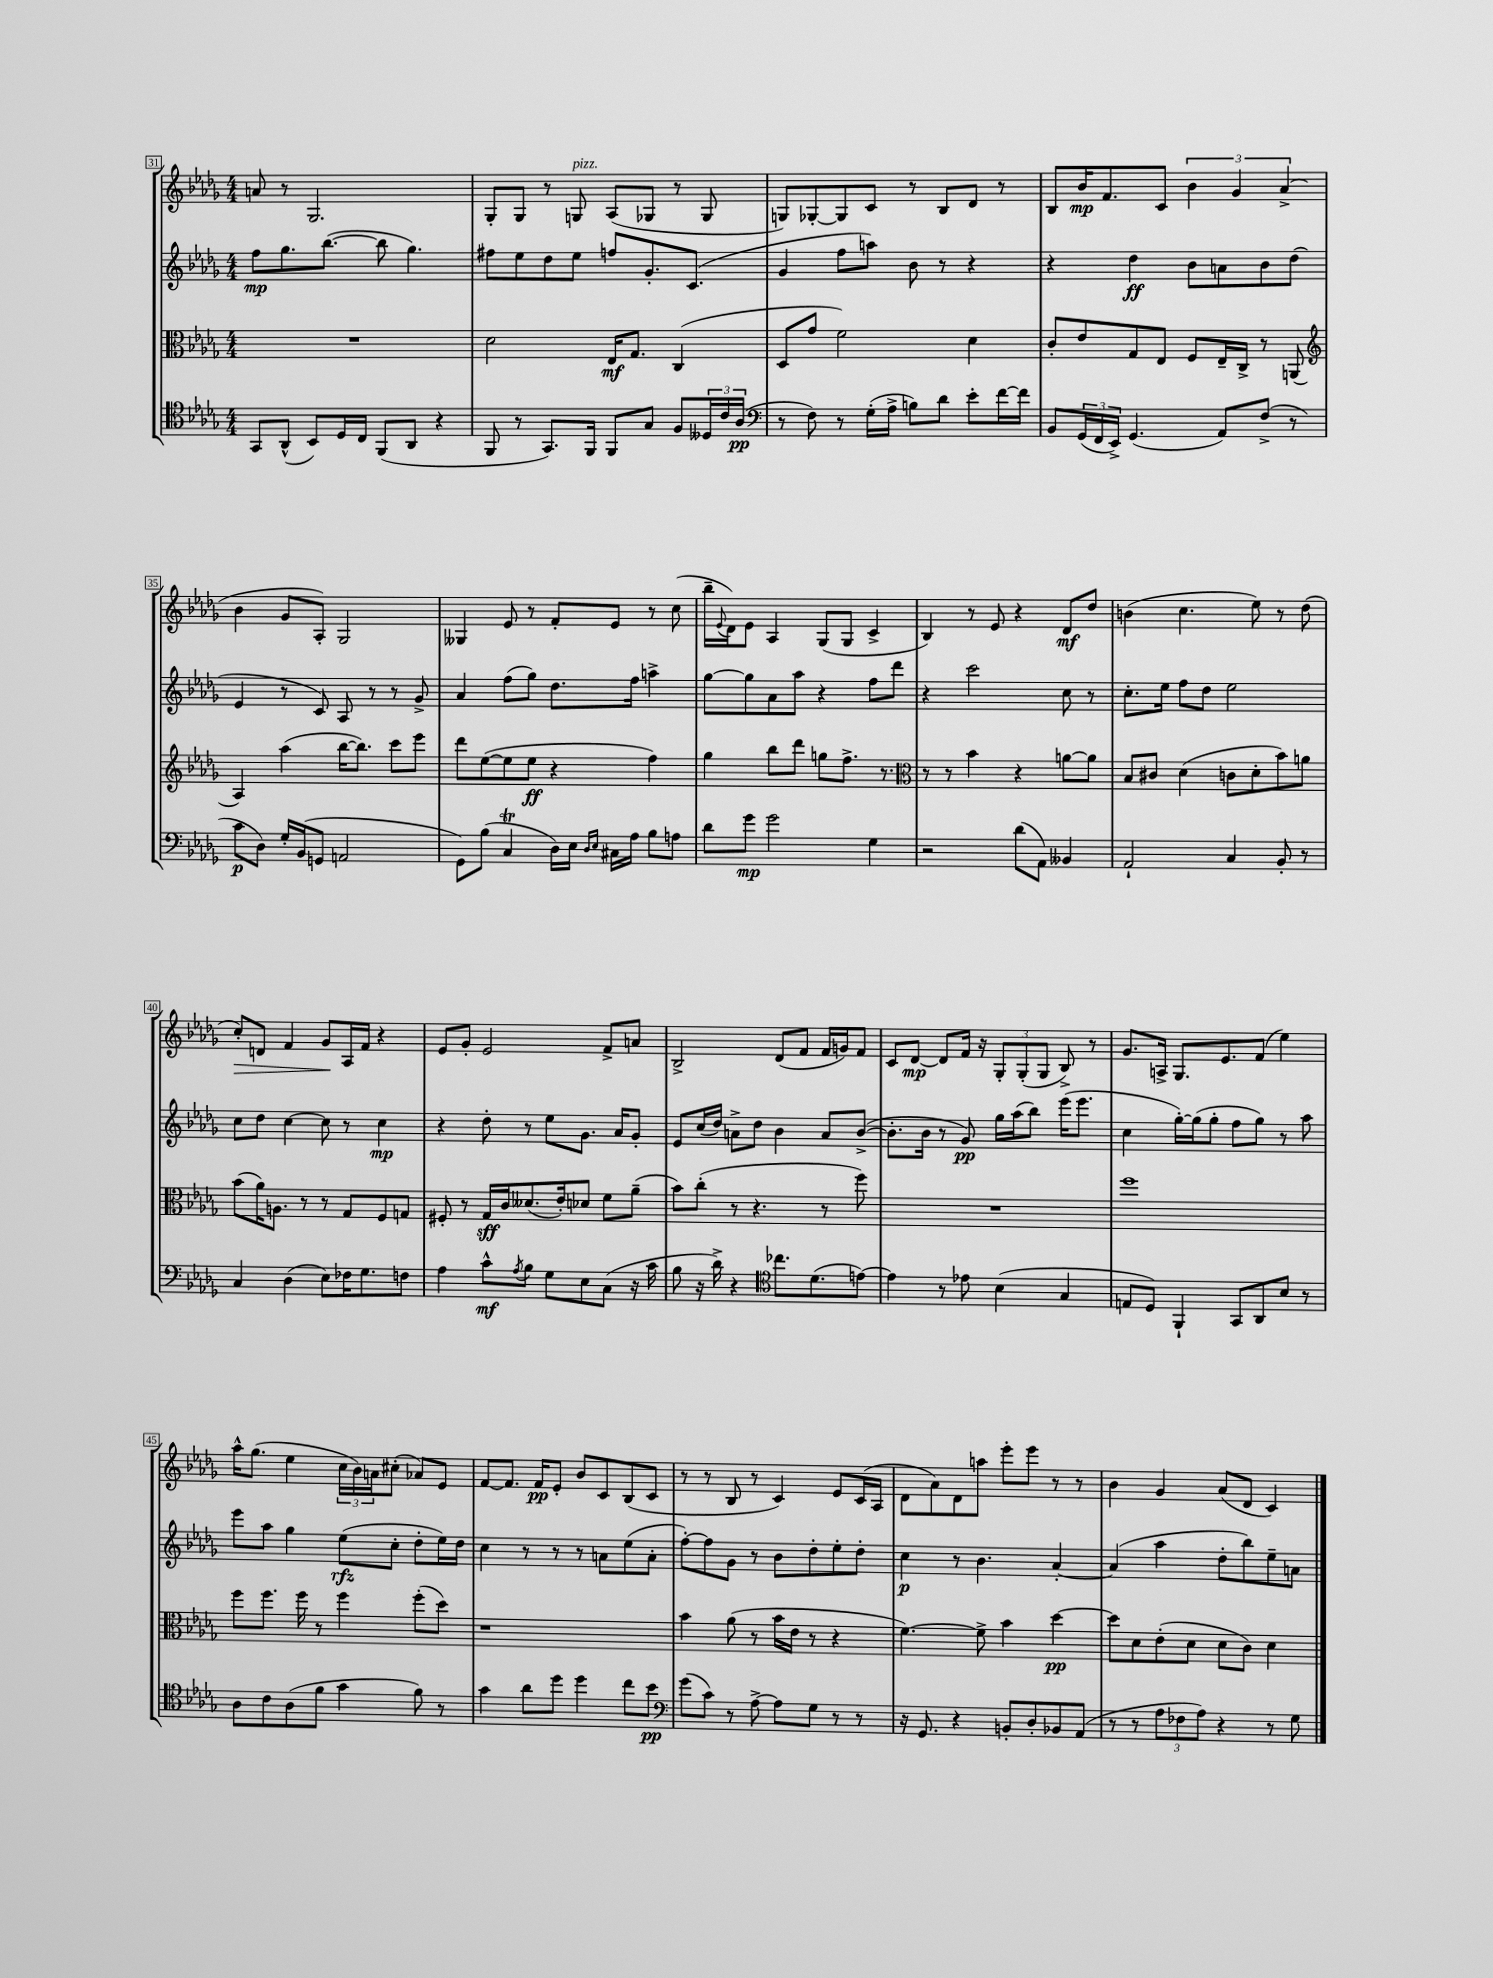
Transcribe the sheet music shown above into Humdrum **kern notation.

**kern	**kern	**kern	**kern
*staff4	*staff3	*staff2	*staff1
*clefC4	*clefC3	*clefG2	*clefG2
*k[b-e-a-d-g-]	*k[b-e-a-d-g-]	*k[b-e-a-d-g-]	*k[b-e-a-d-g-]
*M4/4	*M4/4	*M4/4	*M4/4
8GG-	1r	8ff	8a
(8AA-^^	.	8.gg-	8r
8BB-)	.	.	2.G-
.	.	([8.bb-	.
16D-	.	.	.
16C	.	.	.
(8FF	.	8bb-]	.
8AA-	.	4.gg-)	.
4r	.	.	.
=	=	=	=
8FF	2d-	8ff#	8G-'
8r	.	8ee-	8G-
8.GG-)	.	8dd-	8r
.	.	8ee-	8G
16FF	.	.	.
8FF	16E-	8ff	(8A-
.	8.G-	.	.
8G-	.	8.g-'	8G-
8F	(4C	.	8r
.	.	(8.c	.
24D--	.	.	8G-
24c	.	.	.
(24A-	.	.	.
=	=	=	=
*clefF4	*	*	*
8r	8D-	4g-	8G)
8F)	8g-	.	[8G-'
8r	2f)	8ff	8G-]
(16G-'	.	8aa)	8c
16A-^	.	.	.
8B)	.	8b-	8r
8d-	.	8r	8B-
8e-'	4d-	4r	8d-
[16f	.	.	8r
16f]	.	.	.
=	=	=	=
8BB-	8c'	4r	8B-
(24GG-	8e-	.	16b-
24FF	.	.	.
.	.	.	8.f
24EE-^)	.	.	.
(4.GG-	8G-	4dd-	.
.	8E-	.	8c
.	8F	8b-	6b-
8AA-)	16E-~	8a	.
.	.	.	6g-
.	16C^	.	.
(8F^	8r	8b-	.
.	.	.	(6a-^
8r	(8AA	(8dd-	.
=	=	=	=
*	*clefG2	*	*
8c	4A-)	4e-	4b-
8D-)	.	.	.
16G-'	(4aa-	8r	8g-
(16BB-	.	.	.
8GG	.	8c)	8A-')
2AA	[16bb-	8A-	2G-
.	8.bb-])	.	.
.	.	8r	.
.	8ccc	8r	.
.	8eee-	8g-^	.
=	=	=	=
8GG-)	8ddd-	4a-	4G--
(8B-	([8ee-	.	.
4C	8ee-]	(8ff	8e-
.	8ee-	8gg-)	8r
16D-)	4r	8.dd-	8f'
16E-	.	.	.
16qqD-	.	.	.
16qqE-	.	.	.
16C#	.	.	8e-
16A-	.	16ff	.
8B-	4ff)	4aa^	8r
8A	.	.	(8cc
=	=	=	=
8d-	4gg-	[8gg-	16bb-~
.	.	.	8qqe-
.	.	.	16d-)
8g-	.	8gg-]	8e-
2g-	8bb-	8a-	4A-
.	8ddd-	8aa-	.
.	8gg	4r	(8G-
.	8.ff^	.	8G-
4G-	.	8ff	4c^
.	8.r	.	.
.	.	8ddd-	.
=	=	=	=
*	*clefC3	*	*
2r	8r	4r	4B-)
.	8r	.	.
.	4b-	2ccc	8r
.	.	.	8e-
(8d-	4r	.	4r
8AA-)	.	.	.
4BB--	[8a	8cc	8d-
.	8a]	8r	8dd-
=	=	=	=
2AA-`	8B-	8.cc'	(4b
.	8c#	.	.
.	.	16ee-	.
.	(4d-	8ff	4.cc
.	.	8dd-	.
4C	8c	2ee-	.
.	8d-'	.	8ee-)
8BB-'	8b-)	.	8r
8r	8a	.	(8dd-
=	=	=	=
4C	(8b-	8cc	8cc')
.	16a-)	8dd-	8d
.	8.A	.	.
(4D-	.	[4cc	4f
.	8r	.	.
8E-)	8r	8cc]	8g-
16F-	8G-	8r	16A-
8.G-	.	.	16f
.	8F	4cc	4r
8F	8G	.	.
=	=	=	=
4A-	8F#'	4r	8e-
.	8r	.	8g-'
8c^^	16G-	8dd-'	2e-
.	16c	.	.
8qA-	.	.	.
8B-	(8.d--	8r	.
8G-	.	8ee-	.
.	16e-')	.	.
8E-	8d-	8.g-	.
(8C	8f	.	8f^
.	.	16a-	.
16r	(8a-~	8g-'	8a
16c	.	.	.
=	=	=	=
8B-	8b-)	8e-	2B-^
16r	(8cc'	(16cc	.
16d-^)	.	16dd-)	.
4r	8r	8a^	.
.	4.r	8dd-	.
*clefC4	*	*	*
8.cc-	.	4b-	(8d-
.	.	.	8f
(8.d-	.	.	.
.	8r	8a	16f
.	.	.	16g)
[8e)	8ff)	([8b-^	8f
=	=	=	=
4e]	1r	8.b-']	8c
.	.	.	[8d-
.	.	16b-	.
8r	.	8r	8d-]
8e-	.	8g-)	16f
.	.	.	16r
(4B-	.	16gg-	12G-'
.	.	(16aa-	.
.	.	.	(12G-'
.	.	8bb-)	.
.	.	.	12G-
4G-	.	(16eee-	8B-^)
.	.	8.eee-	.
.	.	.	8r
=	=	=	=
8E	1ff	4cc	8.g-
8D-)	.	.	.
.	.	.	16A^
4FF`	.	[16gg-')	8.G-
.	.	(16gg-]	.
.	.	8gg-'	.
.	.	.	8.e-
8GG-	.	8ff	.
8AA-	.	8gg-)	(8f
8B-	.	8r	4ee-)
8r	.	8aa-	.
=	=	=	=
8A-	8ff	8eee-	16aa-^^
.	.	.	(8.gg-
8c	8.ff	8aa-	.
(8A-	.	4gg-	4ee-
.	16ff	.	.
8f	8r	.	.
4g-	4ff	(8ee-	24cc
.	.	.	24b-)
.	.	.	24a
.	.	8cc'	(8cc#'
8f)	(8ff'	8dd-'	8a-)
8r	8dd-)	16ee-)	8e-
.	.	16dd-	.
=	=	=	=
4g-	1r	4cc	[8f
.	.	.	8.f]
8a-	.	8r	.
.	.	.	16f
8dd-	.	8r	8e-'
4dd-	.	8r	8b-
.	.	8a	8c
8cc	.	(8ee-	(8B-
8b-	.	8a'	8c
=	=	=	=
*clefF4	*	*	*
(8g-	4b-	[8ff')	8r
8c)	.	8ff]	8r
8r	(8a-	8g-	8B-
[8A-^	8r	8r	8r
8A-]	16b-	8b-	4c)
.	16e-	.	.
8G-	8r	8dd-'	.
8r	4r	8ee-'	8e-
8r	.	8dd-'	(16c
.	.	.	16A-
=	=	=	=
16r	[4.f)	4cc	8d-
8.GG-	.	.	.
.	.	.	8a-)
4r	.	8r	8d-
.	8f^]	4.b-	8aa
8BB'	4b-	.	8eee-'
8D-'	.	.	8eee-
8BB-	[4dd-	[4a-'	8r
(8AA-	.	.	8r
=	=	=	=
8r	8dd-]	(4a-]	4b-
8r	8d-	.	.
12A-	(8e-'	4aa-	4g-
12F-	.	.	.
.	8d-	.	.
12A-)	.	.	.
4r	8d-	8dd-'	(8a-
.	8c)	8bb-)	8d-
8r	4d-	8ee-~	4c)
8G-	.	8a	.
==	==	==	==
*-	*-	*-	*-
